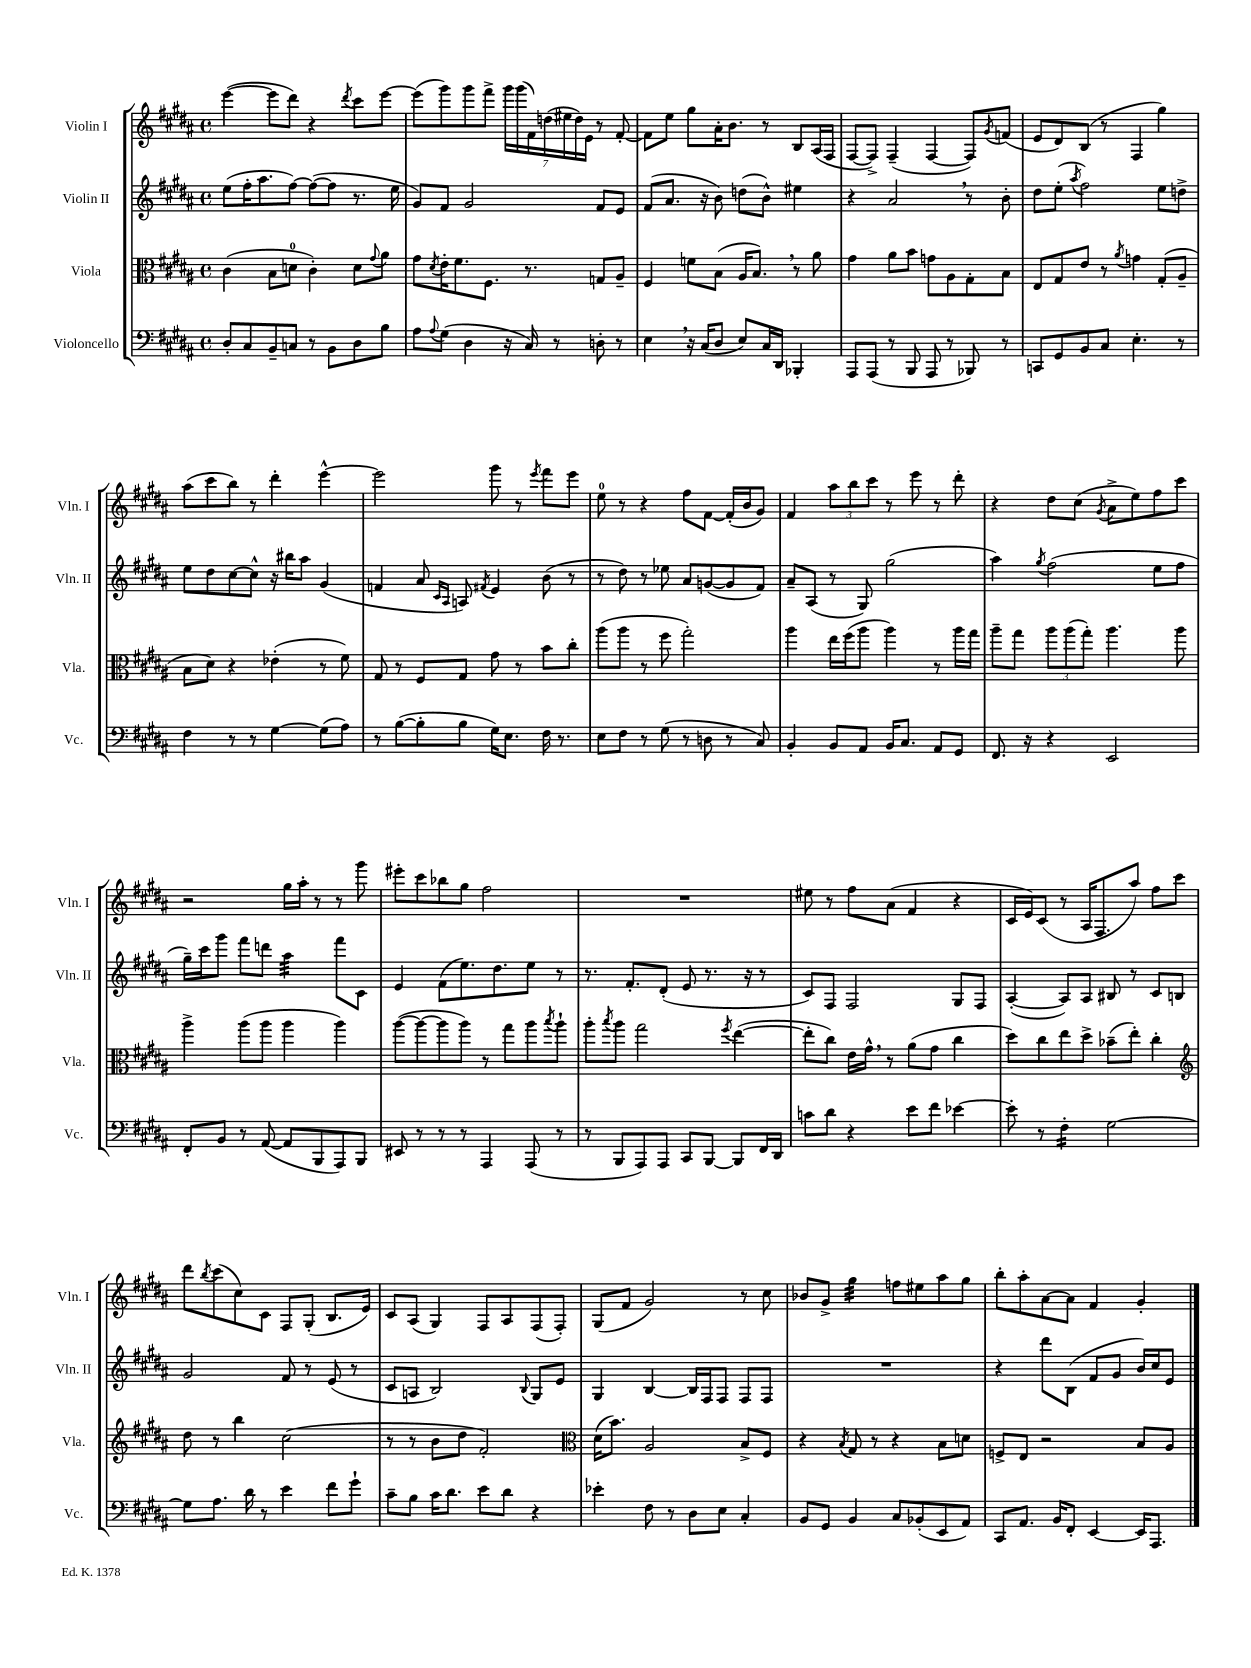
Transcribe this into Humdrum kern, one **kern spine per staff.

**kern	**kern	**kern	**kern
*staff4	*staff3	*staff2	*staff1
*clefF4	*clefC3	*clefG2	*clefG2
*k[f#c#g#d#a#]	*k[f#c#g#d#a#]	*k[f#c#g#d#a#]	*k[f#c#g#d#a#]
*M4/4	*M4/4	*M4/4	*M4/4
*met(c)	*met(c)	*met(c)	*met(c)
8D#'	(4c#	(8ee	([4eee
8C#	.	16ff#'	.
.	.	8.aa#	.
8BB~	8B	.	8eee]
8C	8d	[8ff#)	8ddd#)
8r	4c#')	(8ff#_	4r
8BB	.	8ff#]	.
.	.	.	8qddd#
8D#	8d	8.r	8ccc#
.	8qqg#	.	.
8B	8a#	.	[8eee
.	.	16ee	.
=	=	=	=
8A#	8g#	8g#)	(8eee]
8qqA#	8qd#	.	.
(8G#	16e'	8f#	8ggg#)
.	8.f#	.	.
4D#	.	2g#	8ggg#
.	8.F#	.	8fff#^
16r	.	.	28ggg#
.	.	.	(28ggg#
16C#)	8.r	.	.
.	.	.	28f#)
.	.	.	(28dd
8r	.	.	.
.	.	.	28ee#
.	.	.	28dd)
.	.	.	28e
8D'	8G	8f#	8r
8r	8A#~	8e	[8f#'
=	=	=	=
4E	4F#	(8f#	8f#]
.	.	8.a#	8ee
16r	8f	.	8gg#
(16C#	.	16r	.
8D#	(8B	8b)	16a#'
.	.	.	8.b
8E)	16A#	(8dd	.
.	8.B)	.	.
16C#	.	8b^^)	8r
16DD#	.	.	.
4BBB-'	8r	4ee#	8B
.	8a#	.	(16A#
.	.	.	16F#
=	=	=	=
8AAA#	4g#	4r	[8F#
(8AAA#	.	.	8F#^])
8r	8a#	2a#	(4F#~
8BBB	8b	.	.
8AAA#	8g	.	[4F#
8r	8A#	.	.
8BBB-)	8G#'	8r	8F#])
.	.	.	8qg#
8r	8B	8b'	(8f
=	=	=	=
8CC	8E	8dd#	8e
8GG#	8G#	(8ee'	8d#)
.	.	8qaa#	.
8BB	8e	2ff#)	(8B
8C#	8r	.	8r
.	8qa#	.	.
4.E'	4g	.	4F#
.	(8G#'	8ee	4gg#)
8r	8A#~	8dd^	.
=	=	=	=
4F#	8B	8ee	(8aa#
.	8d#)	8dd#	8ccc#
8r	4r	[8cc#	8bb)
8r	.	8cc#^^]	8r
[4G#	(4e-'	16r	4ddd#'
.	.	16bb#	.
.	.	8aa#	.
(8G#]	8r	(4g#	[4eee^^
8A#)	8f#)	.	.
=	=	=	=
8r	8G#	4f	2eee]
([8B	8r	.	.
8B']	8F#	8a#	.
.	.	16qqc#	.
.	.	16qqA#	.
8B	8G#	8A)	.
.	.	8qf#	.
16G#)	8g#	4e	8ggg#
8.E	.	.	.
.	8r	.	8r
.	.	.	8qeee
16F#	8b	(8b	8fff#
8.r	.	.	.
.	8cc#'	8r	8eee
=	=	=	=
8E	(8aa#	8r	8ee
8F#	8aa#	8dd#)	8r
8r	8r	8r	4r
(8G#	8ff#	8ee-	.
8r	2gg#')	8a#	8ff#
8D	.	([8g	[8f#
8r	.	8g]	(16f#']
.	.	.	16b
8C#)	.	8f#)	8g#)
=	=	=	=
4BB'	4aa#	8a#~	4f#
.	.	(8A#	.
8BB	16ee	8r	12aa#
.	(16ff#	.	.
.	.	.	12bb
8AA#	8aa#	8G#)	.
.	.	.	12ccc#
16BB	4aa#)	(2gg#	8r
8.C#	.	.	.
.	.	.	8eee
8AA#	8r	.	8r
8GG#	16aa#	.	8ddd#'
.	16gg#	.	.
=	=	=	=
8.FF#	8aa#~	4aa#)	4r
.	8gg#	.	.
16r	.	.	.
.	.	8qgg#	.
4r	12aa#	(2ff#	8dd#
.	(12aa#	.	.
.	.	.	(8cc#
.	12gg#')	.	.
.	.	.	8qg#
2EE	4.aa#	.	8a#^
.	.	.	8ee)
.	.	8ee	8ff#
.	8aa#	8ff#	8ccc#
=	=	=	=
8FF#'	4aa#^	16gg#~)	2r
.	.	16ccc#	.
8BB	.	8ggg#	.
8r	(8aa#	8fff#	.
([8AA#	8aa#	8ddd	.
8AA#]	4aa#	4aa#	16gg#
.	.	.	16aa#'
8BBB	.	.	8r
8AAA#)	4aa#)	8fff#	8r
8BBB	.	8c#	8ggg#
=	=	=	=
8EE#	([8aa#	4e	8eee#'
8r	8aa#_	.	8ccc#
8r	8aa#]	(8f#	8bb-
8r	8aa#)	8.ee)	8gg#
4AAA#	8r	.	2ff#
.	.	8.dd#	.
.	8gg#	.	.
(8AAA#	8aa#	8ee	.
.	8qbb	.	.
8r	8aa#`	8r	.
=	=	=	=
8r	8aa#'	8.r	1r
.	8qbb	.	.
8BBB	8aa#	.	.
.	.	8.f#'	.
8AAA#)	2gg#	.	.
8AAA#	.	(8d#'	.
8CC#	.	8e	.
[8BBB	.	8.r	.
.	8qff#	.	.
8BBB]	([4ee	.	.
.	.	16r	.
16FF#	.	8r	.
16DD#	.	.	.
=	=	=	=
8c	8ee']	8c#)	8ee#
8d#	8cc#)	8F#	8r
4r	16e	2F#	8ff#
.	16g#^^	.	.
.	8r	.	(8a#
8e	(8a#	.	4f#
8f#	8g#	.	.
[4e-	4cc#	8G#	4r
.	.	8F#	.
=	=	=	=
8e-']	8dd#)	([4A#'	16c#
.	.	.	16e)
8r	8cc#	.	(8c#
4F#'	8ee	8A#])	8r
.	8dd#^	8A#	16A#
.	.	.	8.F#
[2G#	(8b-~	8B#	.
.	8ee')	8r	8aa#)
.	4cc#'	8c#	8ff#
.	.	8B	8ccc#
=	=	=	=
*	*clefG2	*	*
8G#]	8dd#	2g#	8ddd#
.	.	.	8qbb
8.A#	8r	.	(8ccc#
.	4bb	.	8cc#)
16d#	.	.	.
8r	.	.	8c#
4e	(2cc#	8f#	8F#
.	.	8r	(8G#'
8f#	.	(8e	8.B
8g#`	.	8r	.
.	.	.	16e)
=	=	=	=
8c#~	8r	8c#	8c#
8B	8r	8A	(8A#
16c#	8b	2B)	4G#)
8.d#	.	.	.
.	8dd#	.	.
8e	2f#')	.	8F#
8d#	.	.	8A#
.	.	8qqB	.
4r	.	8G#	(8F#
.	.	8e	8F#')
=	=	=	=
*	*clefC3	*	*
4e-'	(16d#	4G#	(8G#
.	8.b)	.	.
.	.	.	8f#
8F#	2A#	[4B	2g#)
8r	.	.	.
8D#	.	16B]	.
.	.	16F#	.
8E	.	8F#	.
4C#'	8B^	8F#	8r
.	8F#	8F#	8cc#
=	=	=	=
8BB	4r	1r	8b-
8GG#	.	.	8g#^
.	8qB	.	.
4BB	8G#	.	4gg#
.	8r	.	.
8C#	4r	.	8ff
(8BB-'	.	.	8ee#
8EE	8B	.	8aa#
8AA#)	8d	.	8gg#
=	=	=	=
8CC#	8F^	4r	8bb'
8.AA#	8E	.	8aa#'
.	2r	8ddd#	[8a#
16BB	.	.	.
8FF#'	.	(8B	8a#]
[4EE	.	8f#	4f#
.	.	8g#	.
16EE]	8B	16b)	4g#'
8.AAA#	.	16cc#	.
.	8A#	8e	.
==	==	==	==
*-	*-	*-	*-
